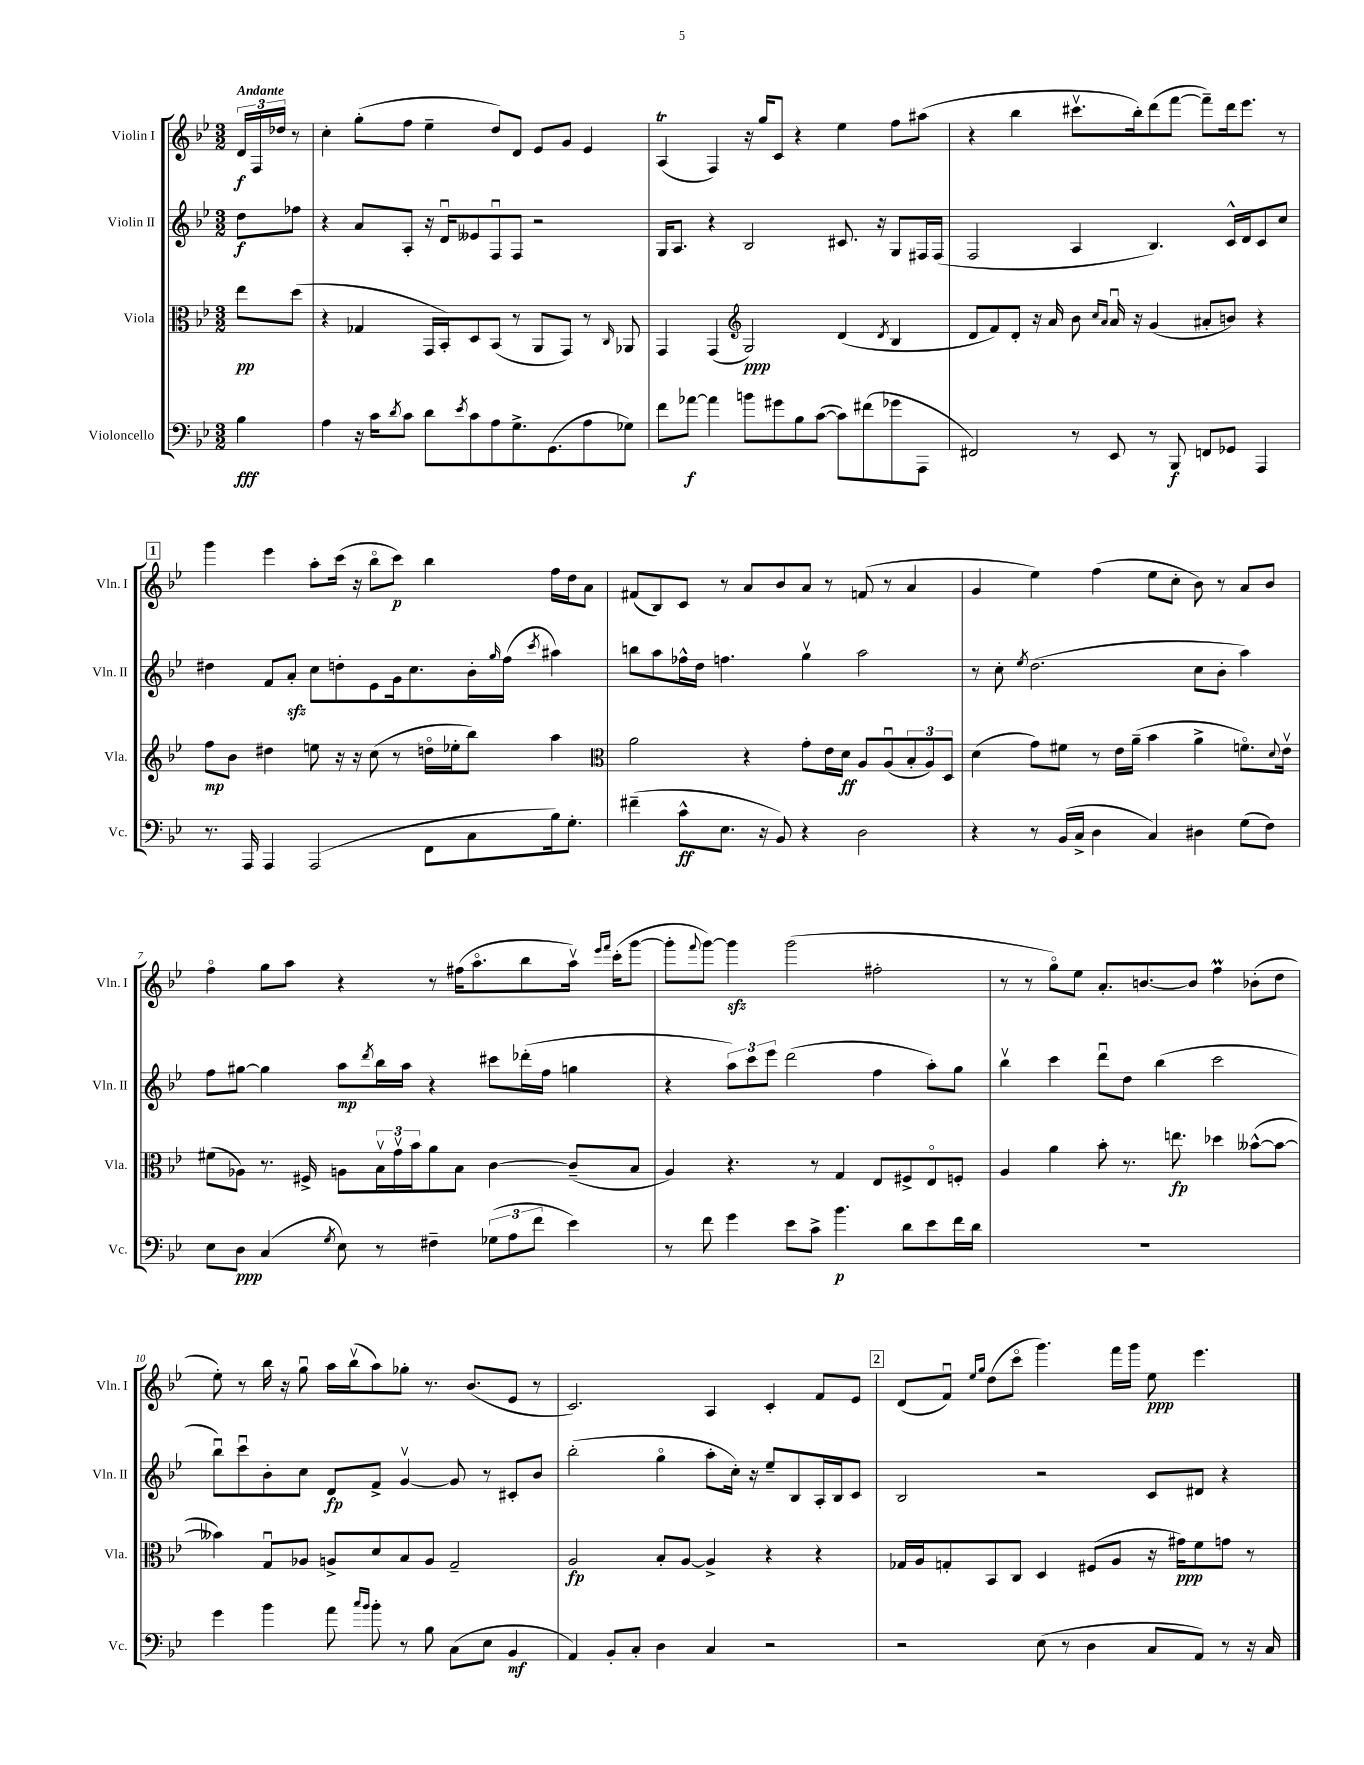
<<
\new StaffGroup <<
\new Staff = "s0" \with { instrumentName = "Violin I" shortInstrumentName = "Vln. I" } {
    \clef treble \key bes \major \numericTimeSignature \time 3/2 \partial 4 \tempo "Andante"
    \tuplet 3/2 { d'16\f f16 des''16 } r8 |
    c''4-. g''8-.( f''8 ees''4-- d''8) d'8 ees'8 g'8 ees'4 |
    a4\trill( f4) r16 g''16 c'8 r4 ees''4 f''8 ais''8( |
    r4 bes''4 cis'''8.\upbow bes''16-.) d'''8( f'''8~ f'''8--) d'''16 ees'''8. r8 |
    \mark \markup { \box "1" } g'''4 ees'''4 a''8-. c'''16( r16 bes''8\flageolet c'''8\p) bes''4 f''16 d''16 a'8 |
    fis'8( bes8) c'8 r8 a'8 bes'8 a'8 r8 f'8( r8 a'4 |
    g'4 ees''4) f''4( ees''8 c''8-. bes'8) r8 a'8 bes'8 |
    f''4\flageolet g''8 a''8 r4 r8 fis''16( a''8.\flageolet bes''8 a''16\upbow) \grace { ees'''16 f'''16 } c'''16-.( g'''8~ |
    g'''8-. \appoggiatura { f'''8 } g'''8~) g'''4\sfz g'''2( fis''2-. |
    r8 r8 g''8\flageolet) ees''8 a'8.-. b'8.~ b'8 f''4\prall bes'8-.( d''8 |
    ees''8-.) r8 bes''16 r16 g''8\downbow a''16 bes''16\upbow( a''8) ges''8-. r8. bes'8.( ees'8 r8 |
    c'2.) a4 c'4-. f'8 ees'8 |
    \mark \markup { \box "2" } d'8( f'8\downbow) \grace { ees''16 g''16 } d''8( c'''8\flageolet g'''4.) f'''16 g'''16 ees''8\ppp ees'''4. \bar "|." |
}
\new Staff = "s1" \with { instrumentName = "Violin II" shortInstrumentName = "Vln. II" } {
    \clef treble \key bes \major \numericTimeSignature \time 3/2 \partial 4
    d''8\f fes''8 |
    r4 a'8 a8-. r16 d'16\downbow eeses'8 f8\downbow f8 r2 |
    g16 a8. r4 bes2 cis'8. r16 g8 fis16 fis16( |
    f2 a4 bes4.) c'16-^ d'16 c'8 c''8 |
    \mark \markup { \box "1" } dis''4 f'8 a'8-.\sfz c''8 d''8-. ees'8 g'16 c''8. bes'16-. \grace { g''16 } f''16( \acciaccatura { c'''8 } ais''4) |
    b''8 a''8 fes''16-^ d''16 f''4. g''4\upbow a''2 |
    r8 c''8-. \acciaccatura { ees''8 } d''2.( c''8 bes'8-. a''4) |
    f''8 gis''8~ gis''4 a''8\mp \acciaccatura { d'''8 } bes''16 a''16 r4 cis'''8 des'''16-.( f''16 g''4 |
    r4 \tuplet 3/2 { a''8) c'''8 ees'''8 } d'''2( f''4 a''8-.) g''8 |
    bes''4\upbow c'''4 d'''8\downbow d''8 bes''4( c'''2 |
    bes''8\downbow) c'''8\downbow bes'8-. c''8 d'8\fp f'8-> g'4~\upbow g'8 r8 cis'8-. bes'8 |
    bes''2-.( g''4\flageolet a''8-. c''16-.) r16 ees''8-- bes8 a16-. bes16 c'8 |
    \mark \markup { \box "2" } bes2 r2 c'8 dis'8 r4 \bar "|." |
}
\new Staff = "s2" \with { instrumentName = "Viola" shortInstrumentName = "Vla." } {
    \clef alto \key bes \major \numericTimeSignature \time 3/2 \partial 4
    ees''8\pp d''8( |
    r4 ges4 g,16 bes,16-.) d8 bes,8( r8 a,8 g,8) r8 \grace { c16 } aes,8 |
    g,4 g,4( \clef treble g2\ppp) d'4( \acciaccatura { d'8 } bes4 |
    d'8 f'8) d'8-. r16 a'16 bes'8 \grace { c''16 a'16 } a'16\downbow r16 g'4( ais'8-. b'8) r4 |
    \mark \markup { \box "1" } f''8\mp bes'8 dis''4 e''8 r16 r16 c''8( r8 d''16\flageolet ees''16-. bes''8) a''4 |
    \clef alto a'2 r4 g'8-. ees'16 d'16\ff a8 a8\downbow( \tuplet 3/2 { bes8-. a8) d8 } |
    d'4( g'8) fis'8 r8 ees'16 a'16--( bes'4 a'4-> f'8.\flageolet) \appoggiatura { d'8 } ees'16\upbow |
    fis'8( aes8) r8. fis16-> a8 \tuplet 3/2 { bes16\upbow g'16\upbow bes'16 } a'8 bes8 c'4~ c'8--( bes8 |
    a4) r4. r8 g4 ees8 fis8-> ees8\flageolet f8-. |
    a4 a'4 bes'8-. r8. e''8.\fp des''4 beses'8~-^( beses'8~ |
    beses'4) g8\downbow aes8 a8-> d'8 bes8 a8 g2-- |
    a2\fp bes8-. a8~ a4-> r4 r4 |
    \mark \markup { \box "2" } ges16 a16 g8-. bes,8 c8 d4 fis8( a8 r16 gis'16\ppp) f'8 g'8 r8 \bar "|." |
}
\new Staff = "s3" \with { instrumentName = "Violoncello" shortInstrumentName = "Vc." } {
    \clef bass \key bes \major \numericTimeSignature \time 3/2 \partial 4
    bes4\fff |
    a4 r16 c'16 \acciaccatura { d'8 } c'8 d'8 \acciaccatura { ees'8 } c'8 a8 g8.-> g,8.( a8 ges8) |
    f'8 aes'8~\f aes'4 b'8 gis'8 bes8 c'8~( c'8) fis'8( ges'8 a,,8 |
    fis,2) r8 ees,8 r8 bes,,8\f f,8 ges,8 a,,4 |
    \mark \markup { \box "1" } r8. a,,16 a,,4 a,,2( f,8 c8 bes16) g8.-. |
    fis'4--( c'8-^\ff ees8. r16 bes,8) r4 d2 |
    r4 r8 bes,16( c16-> d4 c4) dis4 g8( f8) |
    ees8 d8\ppp c4( \acciaccatura { g8 } ees8) r8 fis4-- \tuplet 3/2 { ges8( a8 f'8 } ees'4) |
    r8 f'8 g'4 ees'8 c'8-> bes'4.\p d'8 ees'8 f'16 d'16 |
    R1. |
    g'4 bes'4 a'8 \grace { c''16 bes'16 } bes'8-. r8 bes8 c8( ees8 bes,4\mf |
    a,4) bes,8-. c8-. d4 c4 r2 |
    \mark \markup { \box "2" } r2 ees8( r8 d4 c8 a,8) r8 r16 c16 \bar "|." |
}
>>
>>
